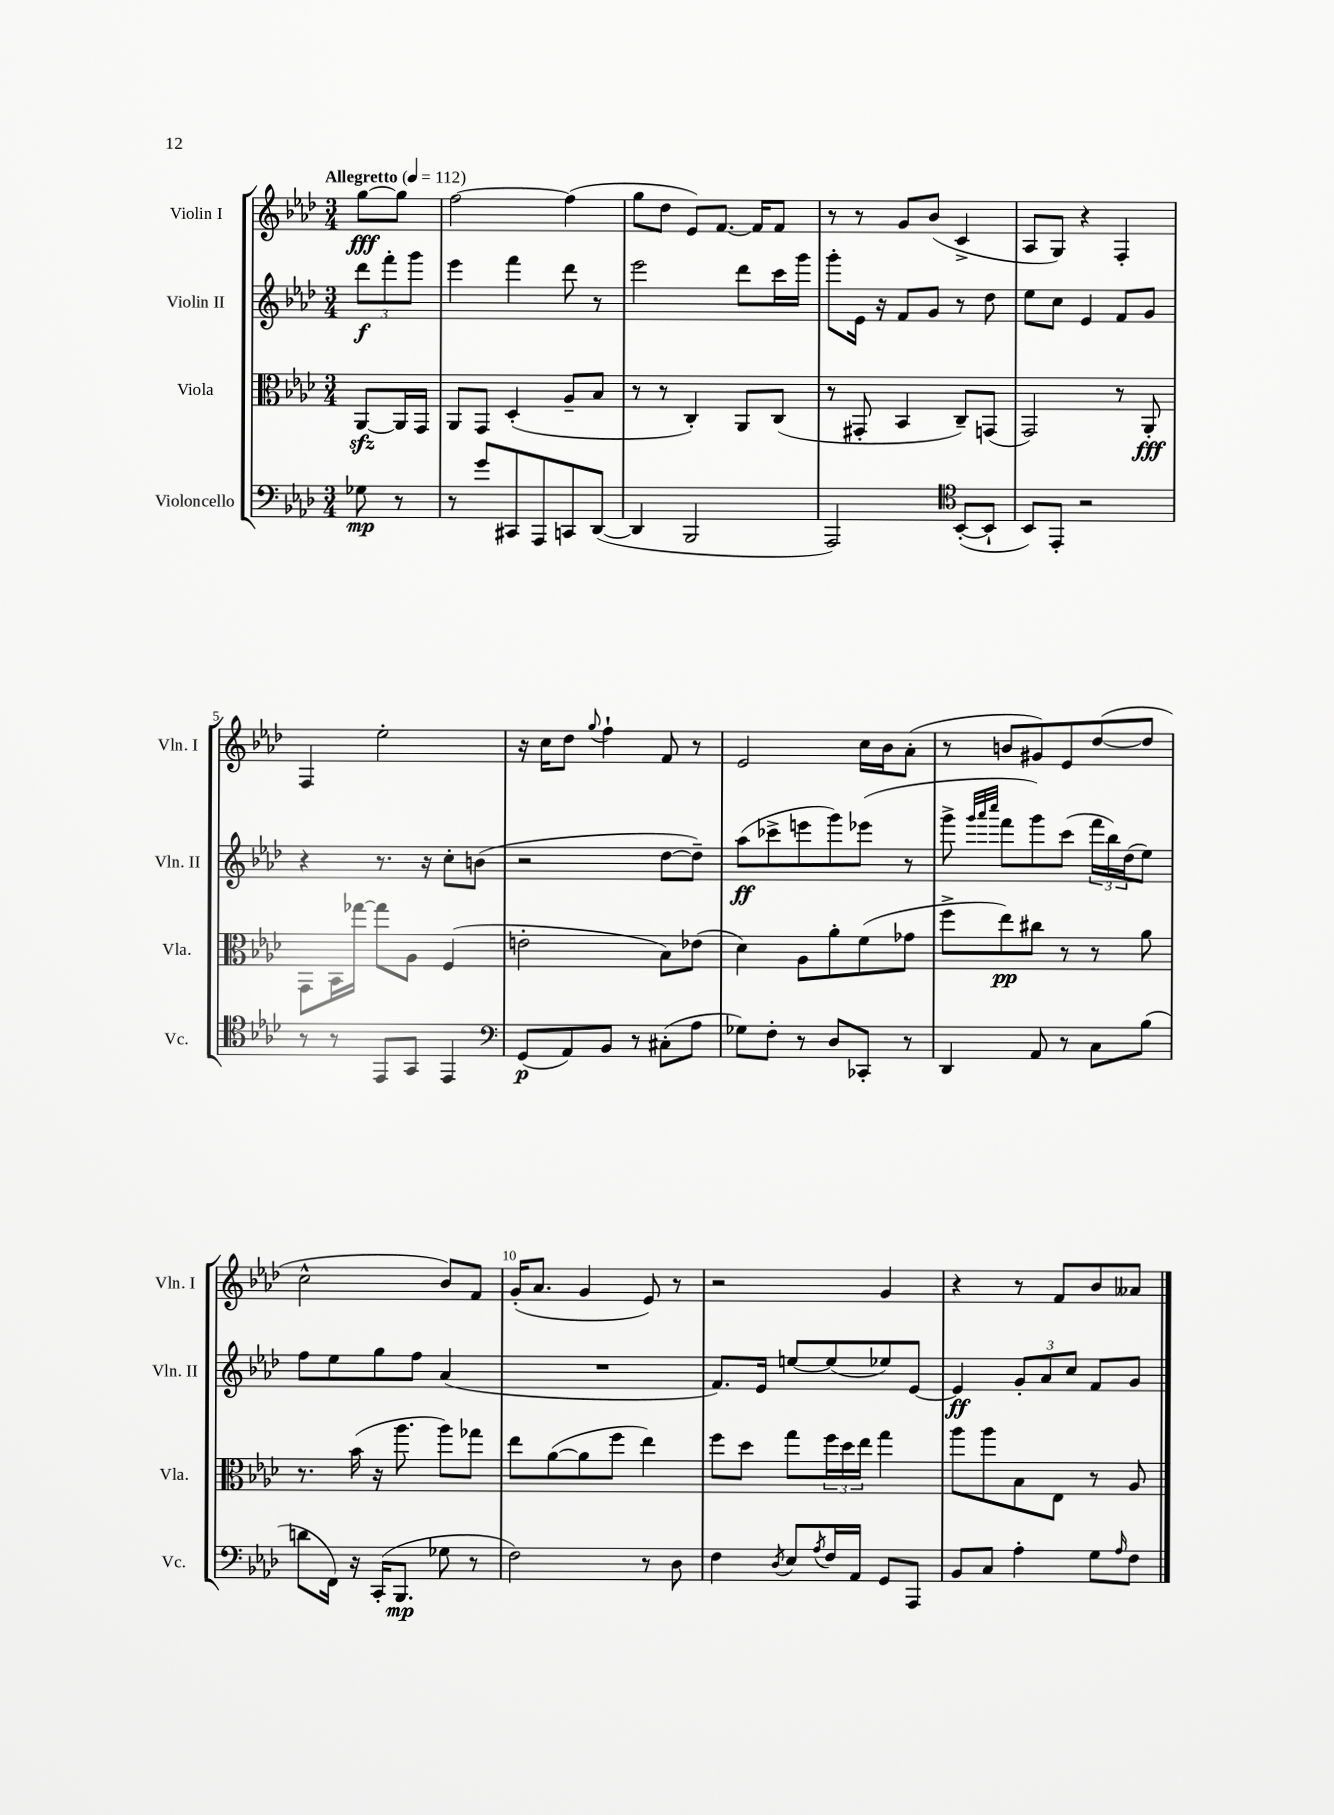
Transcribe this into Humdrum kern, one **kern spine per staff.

**kern	**dynam	**kern	**dynam	**kern	**dynam	**kern	**dynam
*part4	*part4	*part3	*part3	*part2	*part2	*part1	*part1
*staff4	*staff4	*staff3	*staff3	*staff2	*staff2	*staff1	*staff1
*I"Violoncello	*	*I"Viola	*	*I"Violin II	*	*I"Violin I	*
*I'Vc.	*	*I'Vla.	*	*I'Vln. II	*	*I'Vln. I	*
*clefF4	*	*clefC3	*	*clefG2	*	*clefG2	*
*k[b-e-a-d-]	*	*k[b-e-a-d-]	*	*k[b-e-a-d-]	*	*k[b-e-a-d-]	*
*M3/4	*	*M3/4	*	*M3/4	*	*M3/4	*
*MM112	*	*MM112	*	*MM112	*	*MM112	*
=	=	=	=	=	=	=	=
!	!	!	!	!	!	!LO:TX:a:B:t=Allegretto	!
8G-X\	mp	[8AA-zz/L	.	12ddd-\L	f	[8gg\L	fff
.	.	.	.	12fff'\	.	.	.
8r	.	16AA-/L]	.	.	.	8gg\J]	.
.	.	.	.	12ggg\J	.	.	.
.	.	16GG/JJ	.	.	.	.	.
=1	=1	=1	=1	=1	=1	=1	=1
8r	.	8AA-/L	.	4eee-\	.	[2ff\	.
8g/L	.	8GG/J	.	.	.	.	.
8CC#X/	.	(4D-'/	.	4fff\	.	.	.
8AAA-/	.	.	.	.	.	.	.
8CCn/	.	8A-~/L	.	8ddd-\	.	(4ff\]	.
([8DD-/J	.	8B-/J	.	8r	.	.	.
=2	=2	=2	=2	=2	=2	=2	=2
4DD-/]	.	8r	.	2eee-\	.	8gg\L	.
.	.	8r	.	.	.	8dd-\J	.
2BBB-/	.	4C'/)	.	.	.	8e-/L)	.
.	.	.	.	.	.	[8.f/J	.
.	.	8AA-/L	.	8ddd-\L	.	.	.
.	.	.	.	.	.	16f/KL]	.
.	.	(8C/J	.	16ccc\L	.	8f/J	.
.	.	.	.	16ggg\JJ	.	.	.
=3	=3	=3	=3	=3	=3	=3	=3
2AAA-/)	.	8r	.	8ggg'\L	.	8r	.
.	.	8GG#X'/	.	16e-\Jk	.	8r	.
.	.	.	.	16r	.	.	.
.	.	4BB-/	.	8f/L	.	8g/L	.
.	.	.	.	8g/J	.	(8b-/J	.
*clefC4	*	*	*	*	*	*	*
([8BB-'/L	.	8C~/L)	.	8r	.	4c^/	.
8BB-`/J]	.	(8GGn/J	.	8dd-\	.	.	.
=4	=4	=4	=4	=4	=4	=4	=4
8BB-/L)	.	2GG/)	.	8ee-\L	.	8A-/L	.
8EE-'/J	.	.	.	8cc\J	.	8G/J)	.
2r	.	.	.	4e-/	.	4r	.
.	.	8r	.	8f/L	.	4F'/	.
.	.	8AA-'/	fff	8g/J	.	.	.
!!LO:LB:g=z
=5	=5	=5	=5	=5	=5	=5	=5
8r	.	8GG\L	.	4r	.	4F/	.
8r	.	16BB-\L	.	.	.	.	.
.	.	[16gg-X\JJ	.	.	.	.	.
8EE-/L	.	8gg-\L]	.	8.r	.	2ee-'\	.
8GG/J	.	8A-\J	.	.	.	.	.
.	.	.	.	16r	.	.	.
4EE-/	.	(4F/	.	8cc'\L	.	.	.
.	.	.	.	(8bn\J	.	.	.
=6	=6	=6	=6	=6	=6	=6	=6
*clefF4	*	*	*	*	*	*	*
(8GG/L	p	2en'\	.	2r	.	16r	.
.	.	.	.	.	.	16cc\KL	.
8AA-/)	.	.	.	.	.	8dd-\J	.
.	.	.	.	.	.	8qqgg/	.
8BB-/J	.	.	.	.	.	4ff`\	.
8r	.	.	.	.	.	.	.
(8C#X'\L	.	8B-\L)	.	[8dd-\L	.	8f/	.
8A-\J	.	(8e-X\J	.	8dd-~\J])	.	8r	.
=7	=7	=7	=7	=7	=7	=7	=7
8G-X\L)	.	4d-\)	.	(8aa-\L	ff	2e-/	.
8F'\J	.	.	.	8ccc-X^\	.	.	.
8r	.	8A-\L	.	8eeen\	.	.	.
8D-/L	.	8a-'\	.	8ggg\)	.	.	.
8CC-X'/J	.	(8f\	.	(8eee-X\J	.	16cc\LL	.
.	.	.	.	.	.	16b-\J	.
8r	.	8g-X\J	.	8r	.	(8a-'\J	.
=8	=8	=8	=8	=8	=8	=8	=8
4DD-/	.	8ff^\L	.	8ggg^\	.	8r	.
.	.	.	.	32qqggg/LLL	.	.	.
.	.	.	.	32qqaaa-/	.	.	.
.	.	.	.	32qqcccc/JJJ	.	.	.
.	.	8ee-\)	pp	8fff\L	.	8bn/L	.
8AA-/	.	8cc#X\J	.	8ggg\)	.	8g#X/)	.
8r	.	8r	.	(8ccc\J	.	8e-/	.
8C\L	.	8r	.	24fff\LL	.	([8dd-/	.
.	.	.	.	24bb-\)	.	.	.
.	.	.	.	(24dd-\J	.	.	.
(8B-\J	.	8a-\	.	8ee-\J)	.	8dd-/J]	.
!!LO:LB:g=z
=9	=9	=9	=9	=9	=9	=9	=9
8dn\L	.	8.r	.	8ff\L	.	2cc^^\	.
16FF\Jk)	.	.	.	8ee-\	.	.	.
16r	.	(16b-\	.	.	.	.	.
(16CC'/KL	.	16r	.	8gg\	.	.	.
8.BBB-/J	mp	8.aa-\	.	.	.	.	.
.	.	.	.	8ff\J	.	.	.
8G-X\	.	8aa-\L)	.	(4a-/	.	8b-/L)	.
8r	.	8gg-X\J	.	.	.	8f/J	.
=10	=10	=10	=10	=10	=10	=10	=10
2F\)	.	8ee-\L	.	2.r	.	(16g'/KL	.
.	.	.	.	.	.	8.a-/J	.
.	.	([8a-\	.	.	.	.	.
.	.	8a-\]	.	.	.	4g/	.
.	.	8ff\J	.	.	.	.	.
8r	.	4ee-\)	.	.	.	8e-/)	.
8D-\	.	.	.	.	.	8r	.
=11	=11	=11	=11	=11	=11	=11	=11
4F\	.	8ff\L	.	8.f/L)	.	2r	.
.	.	8dd-\J	.	.	.	.	.
.	.	.	.	16e-/Jk	.	.	.
8qD-/	.	.	.	.	.	.	.
8E-/L	.	8gg\L	.	[8een/L	.	.	.
8qA-/	.	.	.	.	.	.	.
16F/L	.	24ff\L	.	(8ee/]	.	.	.
.	.	24dd-\	.	.	.	.	.
16AA-/JJ	.	.	.	.	.	.	.
.	.	24ee-\JJ	.	.	.	.	.
8GG/L	.	4gg\	.	8ee-X/)	.	4g/	.
8AAA-/J	.	.	.	[8e-/J	.	.	.
=12	=12	=12	=12	=12	=12	=12	=12
8BB-/L	.	8aa-\L	.	4e-/]	ff	4r	.
8C/J	.	8aa-\	.	.	.	.	.
4A-'\	.	8B-\	.	12g'/L	.	8r	.
.	.	.	.	12a-/	.	.	.
.	.	8E-\J	.	.	.	8f/L	.
.	.	.	.	12cc/J	.	.	.
8G\L	.	8r	.	8f/L	.	8b-/	.
16qqA-/	.	.	.	.	.	.	.
8F\J	.	8A-/	.	8g/J	.	8a--X/J	.
==	==	==	==	==	==	==	==
*-	*-	*-	*-	*-	*-	*-	*-
